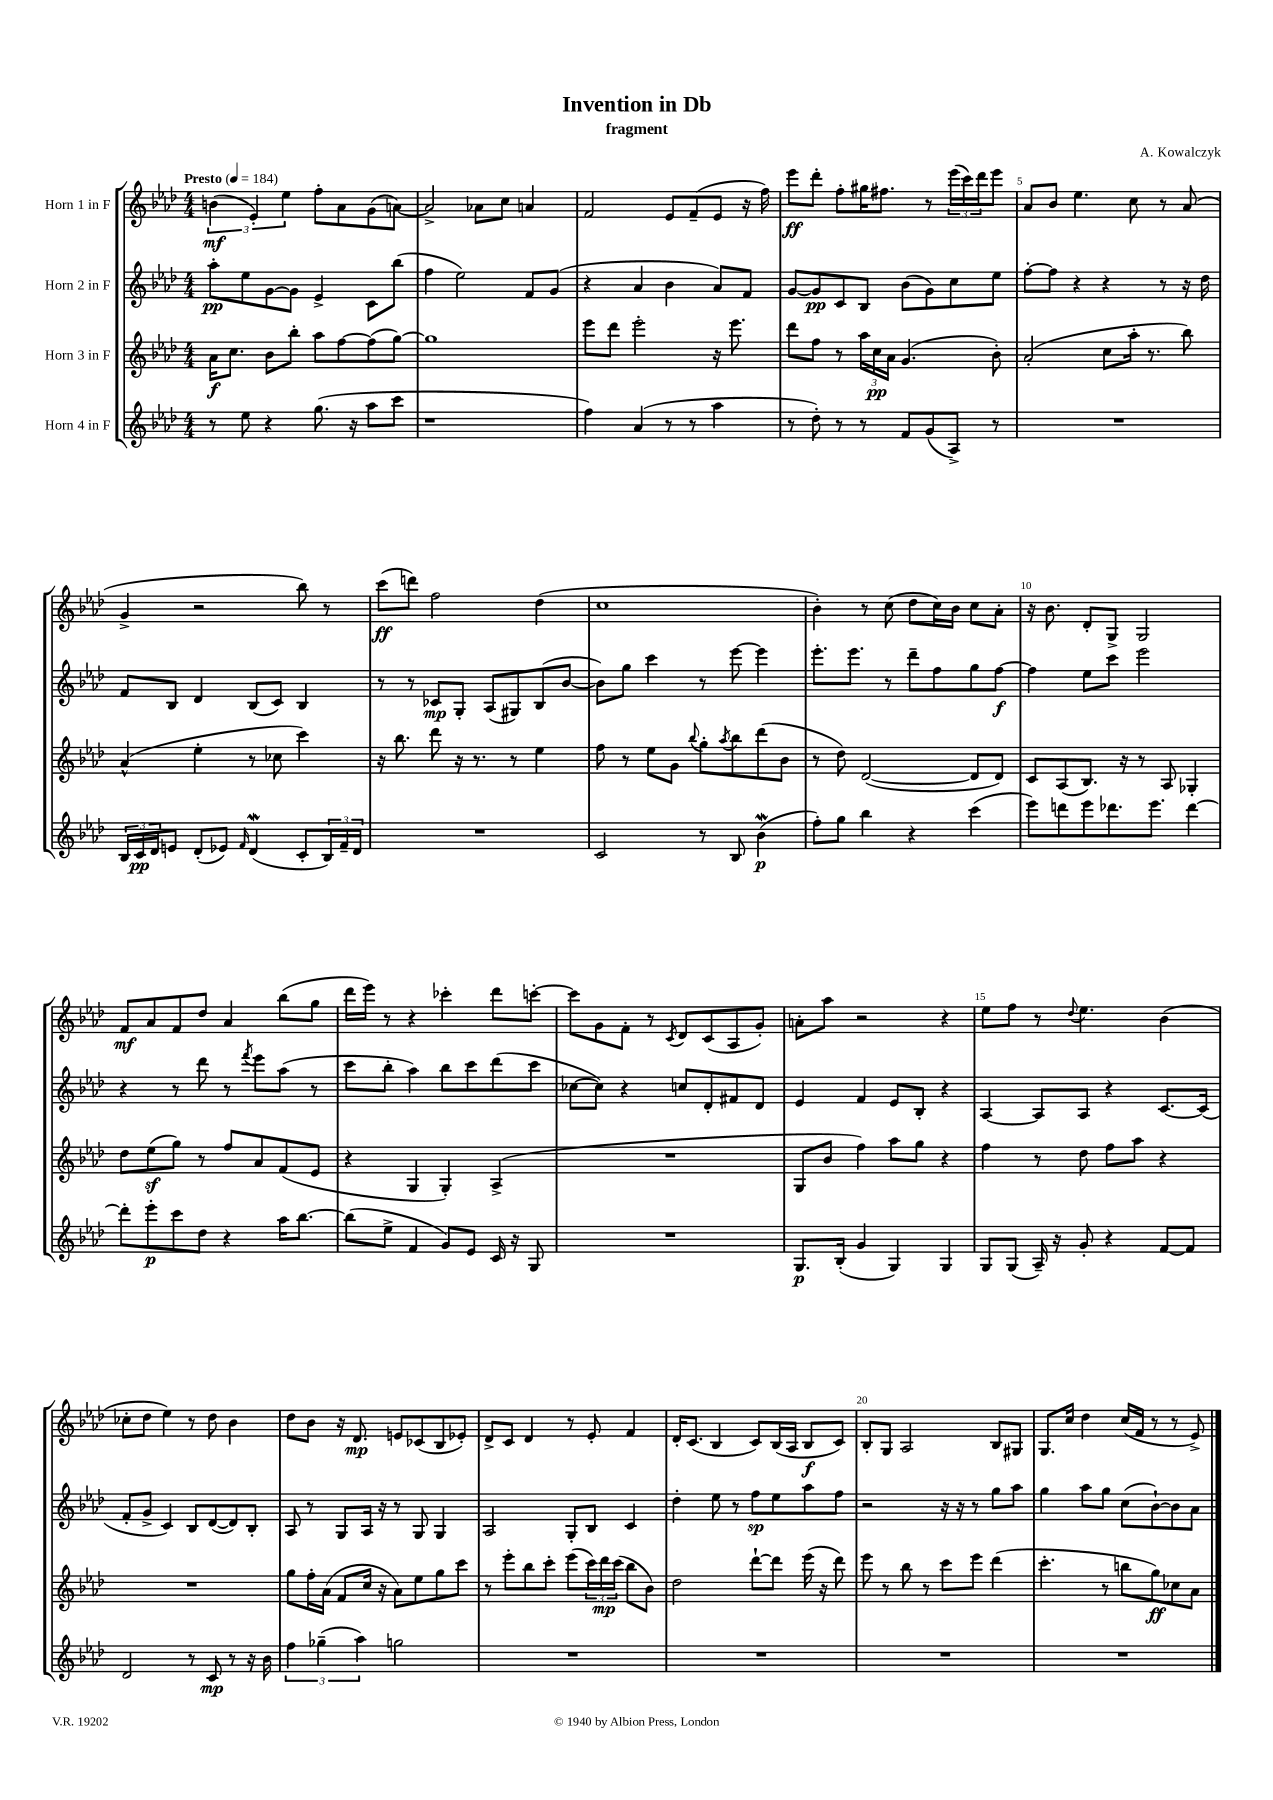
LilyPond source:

\header { title = "Invention in Db" composer = "A. Kowalczyk" subtitle = "fragment" }
<<
\new StaffGroup <<
\new Staff = "s0" \with { instrumentName = "Horn 1 in F" } {
    \clef treble \key aes \major \numericTimeSignature \time 4/4 \tempo "Presto" 4 = 184
    \tuplet 3/2 { b'4\mf( ees'4-.) ees''4 } f''8-. aes'8 g'8( a'8~) |
    a'2-> aes'8 c''8 a'4 |
    f'2 ees'8 f'8--( ees'8 r16 f''16) |
    ees'''8\ff des'''8-. f''8-. gis''16 fis''8. r8 \tuplet 3/2 { ees'''16( c'''16) des'''16 } ees'''8 |
    aes'8 bes'8 ees''4. c''8 r8 aes'8( |
    g'4-> r2 bes''8) r8 |
    c'''8\ff( d'''8) f''2 des''4( |
    c''1 |
    bes'4-.) r8 c''8( des''8 c''16) bes'16 c''8 aes'8-. |
    r16 bes'8. des'8-. g8-> g2 |
    f'8\mf aes'8 f'8 des''8 aes'4 bes''8( g''8 |
    des'''16 ees'''16) r8 r4 ces'''4-. des'''8 c'''8~-. |
    c'''8 g'8 f'8-. r8 \acciaccatura { c'8 } des'8 c'8( aes8 g'8-.) |
    a'8-. aes''8 r2 r4 |
    ees''8 f''8 r8 \appoggiatura { des''8 } ees''4. bes'4( |
    ces''8-. des''8 ees''4) r8 des''8 bes'4 |
    des''8 bes'8 r16 des'8.\mp e'8 ces'8( bes8 ees'8-.) |
    des'8-> c'8 des'4 r8 ees'8-. f'4 |
    des'16-. c'8.( bes4 c'8) bes16( aes16 bes8\f c'8) |
    bes8-. g8 aes2 bes8 gis8 |
    g8. c''16 des''4 c''16( f'16 r8 r8 ees'8->) \bar "|." |
}
\new Staff = "s1" \with { instrumentName = "Horn 2 in F" } {
    \clef treble \key aes \major \numericTimeSignature \time 4/4
    aes''8-.\pp ees''8 g'8~ g'8 ees'4-> c'8 bes''8( |
    f''4 ees''2) f'8 g'8( |
    r4 aes'4 bes'4 aes'8) f'8 |
    g'8~ g'8\pp c'8 bes8 bes'8( g'8) c''8 ees''8 |
    f''8~-. f''8 r4 r4 r8 r16 des''16 |
    f'8 bes8 des'4 bes8( c'8) bes4 |
    r8 r8 ces'8\mp g8-. aes8( gis8) bes8( bes'8~ |
    bes'8) g''8 c'''4 r8 ees'''8~ ees'''4 |
    ees'''8.-. ees'''8. r8 des'''8-- f''8 g''8 f''8~\f |
    f''4 ees''8 c'''8 ees'''2 |
    r4 r8 des'''8 r8 \acciaccatura { f'''8 } ees'''8 aes''8( r8 |
    c'''8 bes''8-. aes''4) bes''8 c'''8 des'''8( c'''8 |
    ces''8~ ces''8) r4 c''8 des'8-. fis'8 des'8 |
    ees'4 f'4 ees'8 bes8-. r4 |
    aes4~ aes8 aes8 r4 c'8.~ c'16( |
    f'8-. g'8-> c'4) bes8 des'8~( des'8) bes8-. |
    aes8 r8 g8 aes16 r16 r8 g8 g4 |
    aes2 g8-. bes8 c'4 |
    des''4-. ees''8 r8 f''8\sp ees''8 aes''8 f''8 |
    r2 r16 r16 r8 g''8 aes''8 |
    g''4 aes''8 g''8 c''8( bes'8~-!) bes'8 aes'8 \bar "|." |
}
\new Staff = "s2" \with { instrumentName = "Horn 3 in F" } {
    \clef treble \key aes \major \numericTimeSignature \time 4/4
    aes'16\f c''8. bes'8 bes''8-. aes''8 f''8~ f''8( g''8~) |
    g''1 |
    ees'''8 des'''8 ees'''2-. r16 ees'''8. |
    des'''8 f''8 r8 \tuplet 3/2 { aes''16 c''16\pp aes'16 } g'4.( bes'8-.) |
    aes'2-.( c''8 aes''16-. r8. bes''8) |
    aes'4-^( ees''4-. r8 ces''8 c'''4) |
    r16 bes''8. des'''8 r16 r8. r8 ees''4 |
    f''8 r8 ees''8 g'8 \appoggiatura { bes''8 } g''8-. \acciaccatura { aes''8 } bes''8 des'''8( bes'8 |
    r8 des''8) des'2~( des'8 des'8) |
    c'8 aes8( bes8.) r16 r8 aes8 ges4-. |
    des''8 ees''8\sf( g''8) r8 f''8 aes'8 f'8( ees'8 |
    r4 g4 g4-.) aes4->( |
    R1 |
    g8 bes'8 f''4) aes''8 g''8 r4 |
    f''4 r8 des''8 f''8 aes''8 r4 |
    R1 |
    g''8 f''16-. aes'16( f'8 c''16 r16 aes'8) ees''8 g''8 c'''8 |
    r8 ees'''8-. bes''8 c'''8-. ees'''8( \tuplet 3/2 { c'''16) des'''16\mp c'''16( } bes''8 bes'8) |
    des''2 des'''8~-! des'''8 ees'''16( r16 des'''8) |
    ees'''8 r8 bes''8 r8 c'''8 ees'''8 des'''4( |
    c'''4.-. r8 b''8 g''8\ff) ces''8 aes'8 \bar "|." |
}
\new Staff = "s3" \with { instrumentName = "Horn 4 in F" } {
    \clef treble \key aes \major \numericTimeSignature \time 4/4
    r8 ees''8 r4 g''8.( r16 aes''8 c'''8 |
    r1 |
    f''4) aes'4( r8 r8 aes''4 |
    r8 des''8-.) r8 r8 f'8 g'8( aes8->) r8 |
    R1 |
    \tuplet 3/2 { bes16 c'16\pp des'16 } e'8 des'8-.( ees'8) \grace { f'16 } des'4\mordent( c'8-. \tuplet 3/2 { bes16) f'16-- des'16 } |
    R1 |
    c'2 r8 bes8 bes'4\mordent\p( |
    f''8-.) g''8 bes''4 r4 c'''4( |
    ees'''8) d'''8 ees'''8 des'''8. ees'''8. des'''4~ |
    des'''8-. ees'''8-.\p c'''8 des''8 r4 aes''16 bes''8.~ |
    bes''8( ees''8-> f'4 g'8) ees'8 c'16 r16 g8 |
    R1 |
    g8.\p bes16-.( g'4 g4) g4 |
    g8 g8( aes16--) r16 g'8-. r4 f'8~ f'8 |
    des'2 r8 c'8\mp r8 r16 bes'16 |
    \tuplet 3/2 { f''4 ges''4--( aes''4) } g''2 |
    R1 |
    R1 |
    R1 |
    R1 \bar "|." |
}
>>
>>
\layout { \context { \Score \override BarNumber.break-visibility = ##(#f #t #t) barNumberVisibility = #(every-nth-bar-number-visible 5) } }
